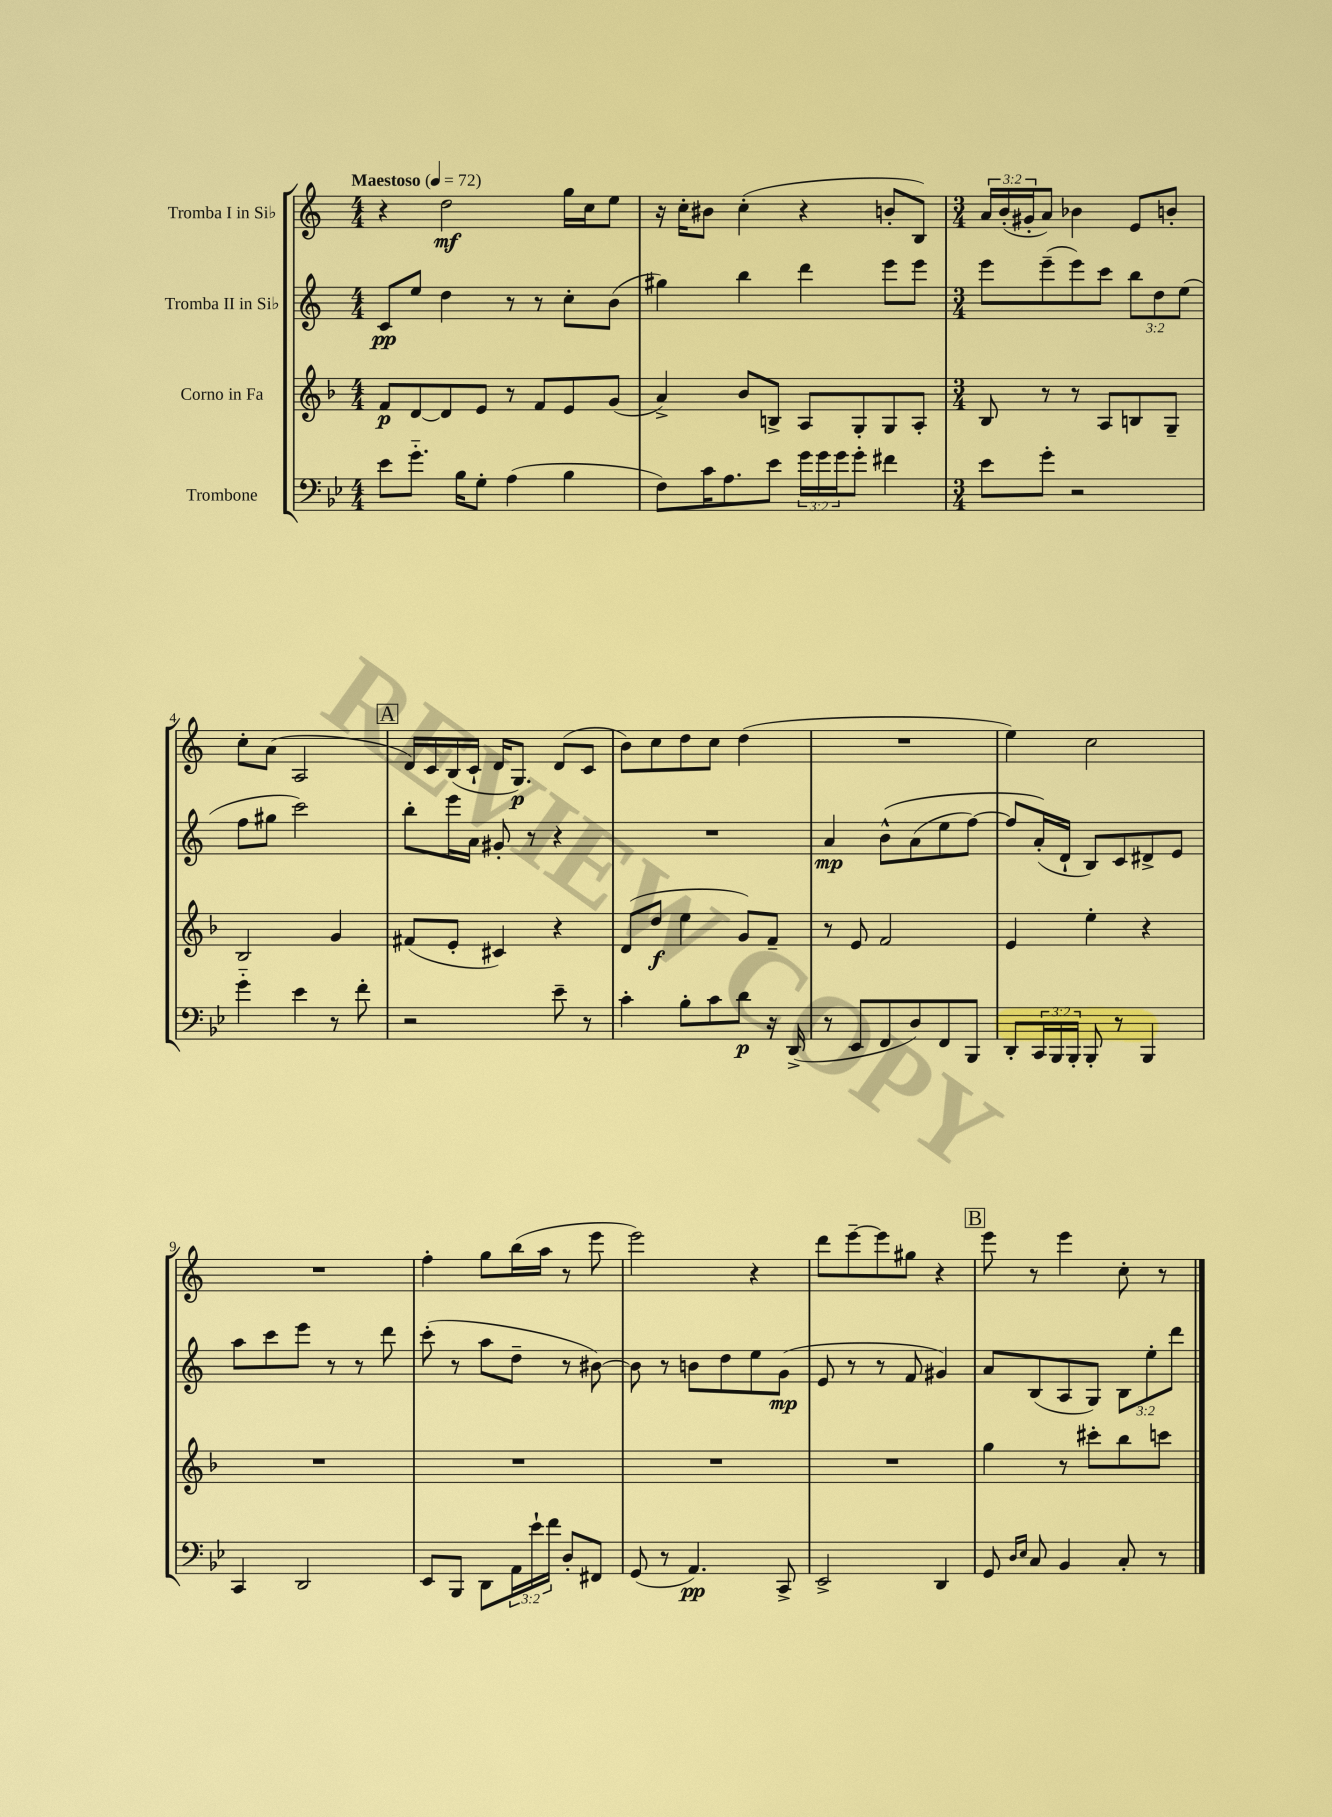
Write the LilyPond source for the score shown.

<<
\new StaffGroup <<
\new Staff = "s0" \with { instrumentName = "Tromba I in Sib" } {
    \clef treble \key c \major \numericTimeSignature \time 4/4 \override Staff.TupletNumber.text = #tuplet-number::calc-fraction-text \tempo "Maestoso" 4 = 72
    r4 d''2\mf g''16 c''16 e''8 |
    r16 c''16-. bis'8 c''4-.( r4 b'8-. b8) |
    \numericTimeSignature \time 3/4 \tuplet 3/2 { a'16 b'16-.( gis'16-. } a'8) bes'4 e'8 b'8-. |
    c''8-. a'8( a2 |
    \mark \markup { \box "A" } d'16) c'16 b16( c'16-! d'16 g8.\p) d'8( c'8 |
    b'8) c''8 d''8 c''8 d''4( |
    R2. |
    e''4) c''2 |
    R2. |
    f''4-. g''8 b''16( a''16 r8 e'''8 |
    e'''2) r4 |
    d'''8 e'''8~-- e'''8 gis''8 r4 |
    \mark \markup { \box "B" } e'''8 r8 e'''4 c''8-. r8 \bar "|." |
}
\new Staff = "s1" \with { instrumentName = "Tromba II in Sib" } {
    \clef treble \key c \major \numericTimeSignature \time 4/4 \override Staff.TupletNumber.text = #tuplet-number::calc-fraction-text
    c'8\pp e''8 d''4 r8 r8 c''8-. b'8( |
    gis''4) b''4 d'''4 e'''8 e'''8 |
    \numericTimeSignature \time 3/4 e'''8 e'''8--( e'''8) c'''8 \tuplet 3/2 { b''8 d''8 e''8( } |
    f''8 gis''8 c'''2) |
    \mark \markup { \box "A" } b''8-. e'''16 a'16 gis'8-. r8 r4 |
    R2. |
    a'4\mp b'8-^\( a'8( e''8 f''8~) |
    f''8 a'16-.(\) d'16-! b8) c'8 dis'8-> e'8 |
    a''8 c'''8 e'''8 r8 r8 d'''8 |
    c'''8-.( r8 a''8 d''8-- r8 bis'8~) |
    bis'8 r8 b'8 d''8 e''8 g'8\mp( |
    e'8 r8 r8 f'8 gis'4) |
    \mark \markup { \box "B" } a'8 b8( a8 g8) \tuplet 3/2 { b8 e''8-. d'''8 } \bar "|." |
}
\new Staff = "s2" \with { instrumentName = "Corno in Fa" } {
    \clef treble \key f \major \numericTimeSignature \time 4/4
    f'8\p d'8~ d'8 e'8 r8 f'8 e'8 g'8( |
    a'4->) bes'8 b8-> a8 g8-. g8 a8-. |
    \numericTimeSignature \time 3/4 bes8 r8 r8 a8 b8 g8-- |
    bes2 g'4 |
    \mark \markup { \box "A" } fis'8( e'8-. cis'4) r4 |
    d'8( d''8\f e''4 g'8) f'8-- |
    r8 e'8 f'2 |
    e'4 e''4-. r4 |
    R2. |
    R2. |
    R2. |
    R2. |
    \mark \markup { \box "B" } g''4 r8 cis'''8-. bes''8 c'''8 \bar "|." |
}
\new Staff = "s3" \with { instrumentName = "Trombone" } {
    \clef bass \key bes \major \numericTimeSignature \time 4/4 \override Staff.TupletNumber.text = #tuplet-number::calc-fraction-text
    ees'8 g'8.-_ bes16 g8-. a4( bes4 |
    f8) c'16 a8. ees'8 \tuplet 3/2 { g'16 g'16 g'16 } g'8-. fis'4 |
    \numericTimeSignature \time 3/4 ees'8 g'8-. r2 |
    g'4-_ ees'4 r8 f'8-. |
    \mark \markup { \box "A" } r2 ees'8-- r8 |
    c'4-. bes8-. c'8 d'8\p r16 d,16->( |
    r8 ees,8 f,8 d8) f,8 bes,,8 |
    d,8-. \tuplet 3/2 { c,16 bes,,16 bes,,16-. } bes,,8-. r8 bes,,4 |
    c,4 d,2 |
    ees,8 bes,,8 d,8 \tuplet 3/2 { a,16 ees'16-! f'16 } d8-. fis,8 |
    g,8( r8 a,4.\pp) c,8-> |
    ees,2-> d,4 |
    \mark \markup { \box "B" } g,8 \grace { d16 ees16 } c8 bes,4 c8-. r8 \bar "|." |
}
>>
>>
